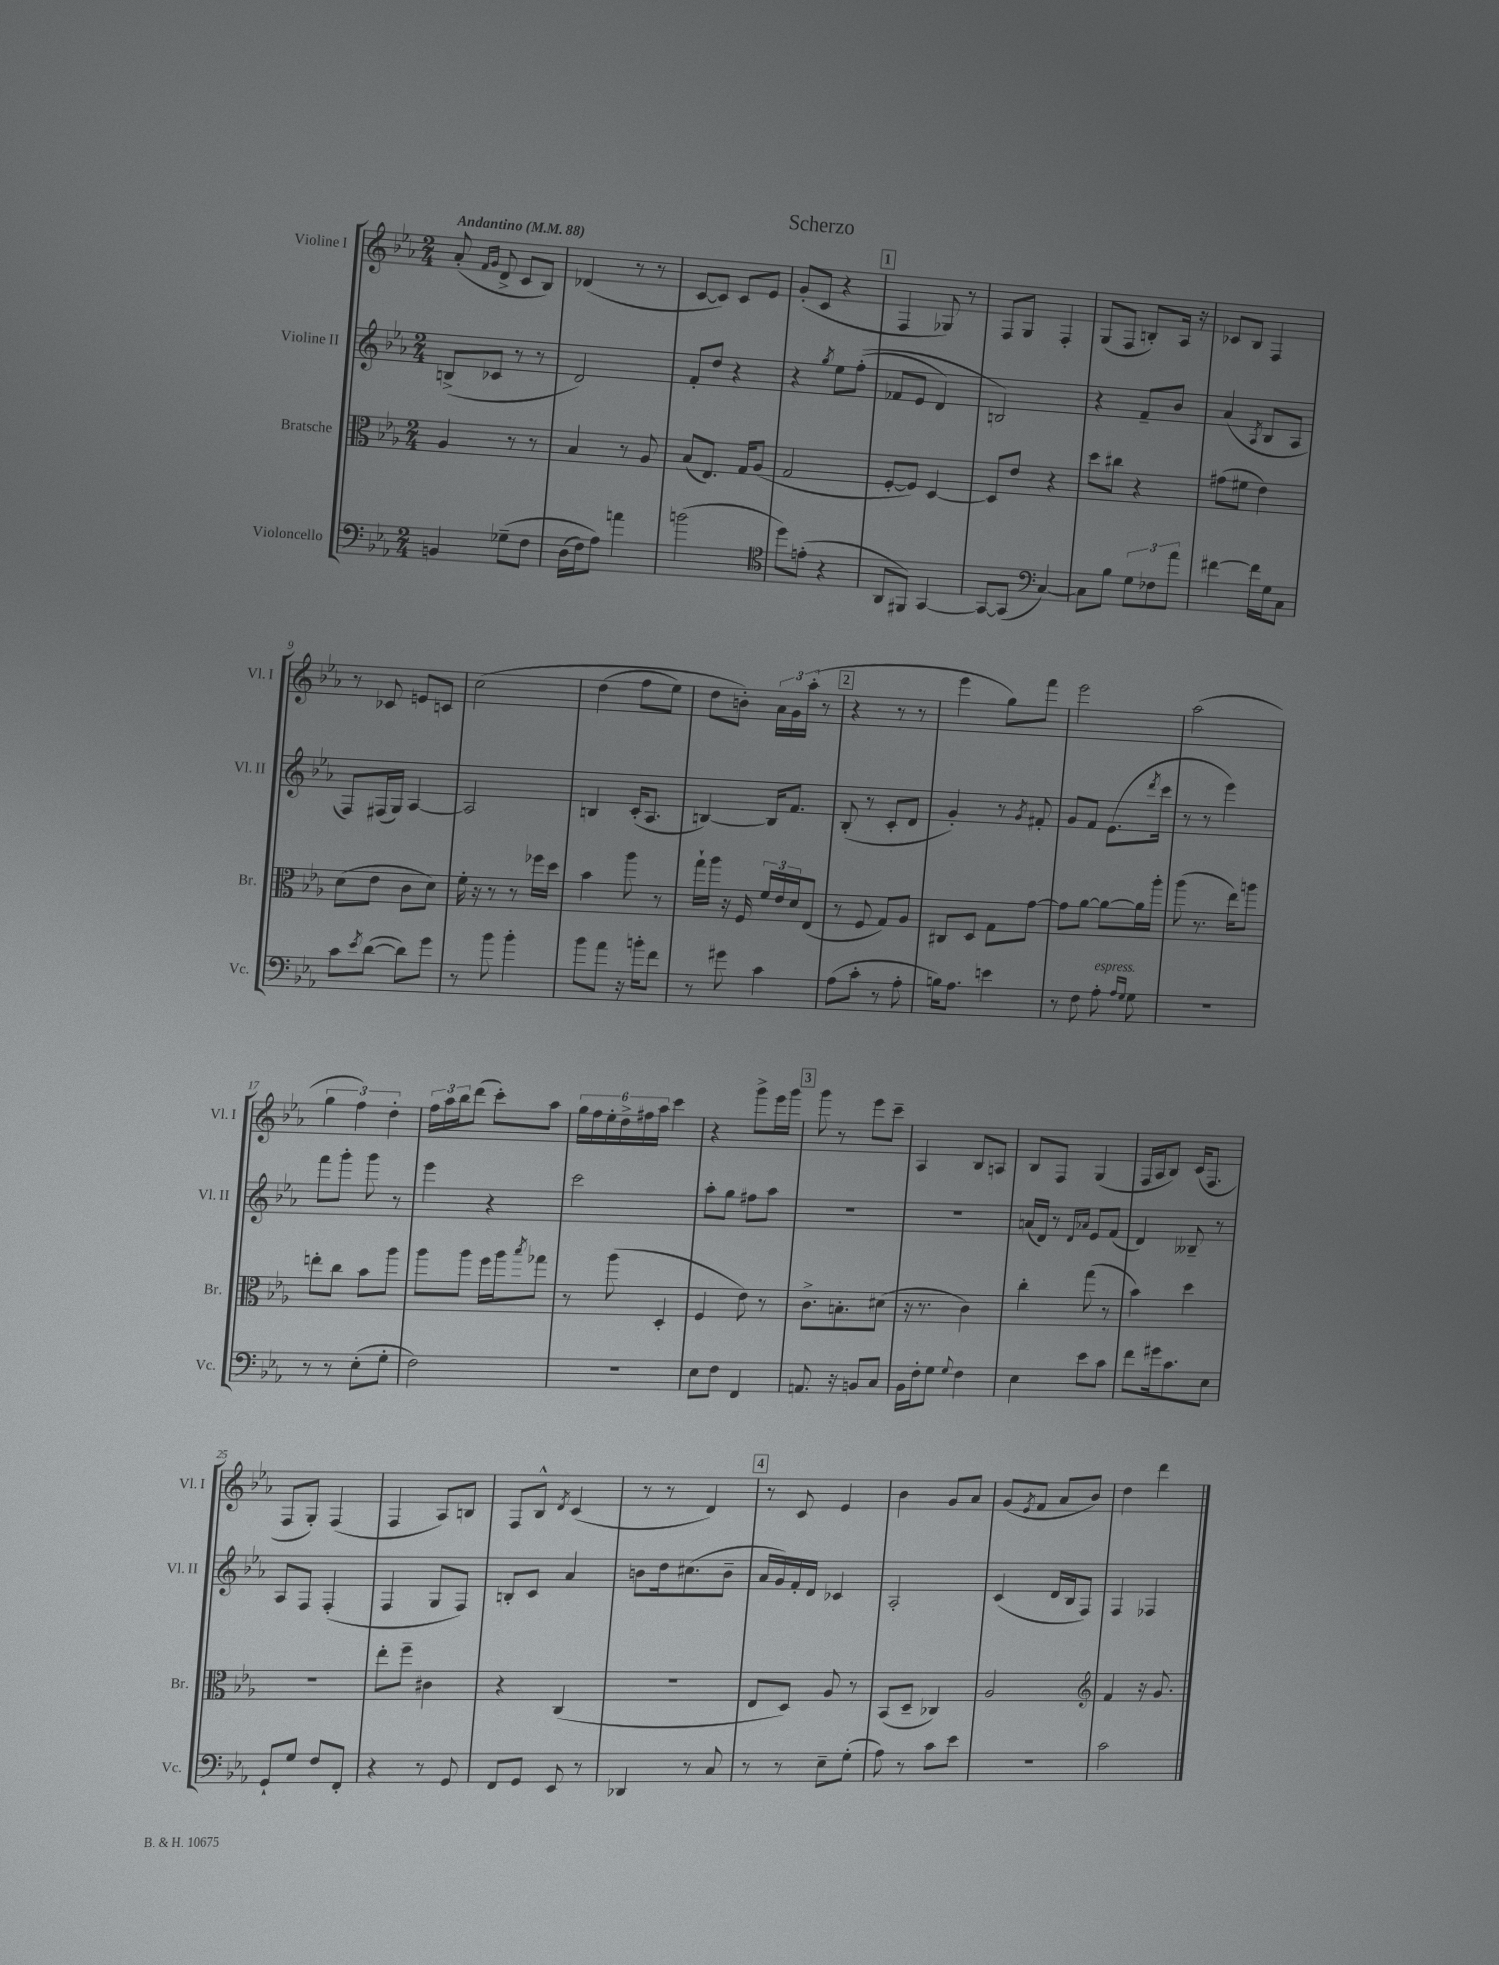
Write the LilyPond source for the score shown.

\header { title = "Scherzo" }
<<
\new StaffGroup <<
\new Staff = "s0" \with { instrumentName = "Violine I" shortInstrumentName = "Vl. I" } {
    \clef treble \key ees \major \numericTimeSignature \time 2/4 \tempo "Andantino" 4 = 88
    aes'8-.( \grace { f'16 g'16 } d'8-> c'8 bes8) |
    des'4( r8 r8 |
    c'8~ c'8) c'8 ees'8 |
    g'8-.( c'8 r4 |
    \mark \markup { \box "1" } f4 ges8) r8 |
    f8 g8 f4-. |
    g8( f8 b8-.) aes16 r16 |
    ces'8 bes8 f4 |
    r8 ces'8 e'8 c'8 |
    c''2\( |
    d''4( f''8 ees''8) |
    d''8 b'8-.\) \tuplet 3/2 { aes'16 g'16 aes''16-.( } r8 |
    \mark \markup { \box "2" } r4 r8 r8 |
    ees'''4 g''8) f'''8 |
    ees'''2 |
    aes''2( |
    \tuplet 3/2 { g''4 f''4) d''4-. } |
    \tuplet 3/2 { f''16 aes''16 bes''16 } d'''8( c'''8-.) aes''8 |
    \tuplet 6/4 { g''16 f''16 ees''16-. d''16-> fis''16 aes''16 } c'''4 |
    r4 g'''8-> ees'''16 g'''16 |
    \mark \markup { \box "3" } g'''8 r8 ees'''8 c'''8-- |
    aes4 bes8 a8 |
    bes8 f8 g4( |
    f16 aes16 bes8) c'16( f8. |
    f8 g8-.) f4( |
    f4 aes8) b8 |
    f8 bes8-^ \acciaccatura { d'8 } c'4( |
    r8 r8 d'4) |
    \mark \markup { \box "4" } r8 c'8 ees'4 |
    bes'4 g'8 aes'8 |
    g'8( \acciaccatura { ees'8 } f'8 aes'8 bes'8) |
    d''4 d'''4 \bar "|." |
}
\new Staff = "s1" \with { instrumentName = "Violine II" shortInstrumentName = "Vl. II" } {
    \clef treble \key ees \major \numericTimeSignature \time 2/4
    b8->( ces'8 r8 r8 |
    d'2) |
    f'8-. d''8 r4 |
    r4 \acciaccatura { g''8 } ees''8 f''8-.(\( |
    \mark \markup { \box "1" } fes'8 ees'8 d'4) |
    b2\) |
    r4 f'8-- bes'8 |
    aes'4( \acciaccatura { aes8 } bes8 aes8 |
    f8) fis16( g16) aes4~ |
    aes2 |
    b4 c'16-.( aes8. |
    b4~) b16 f'8. |
    \mark \markup { \box "2" } bes8-.( r8 c'8-. d'8 |
    g'4-.) r8 \acciaccatura { g'8 } fis'8-. |
    g'8 f'8 ees'8.( \acciaccatura { d'''8 } c'''16 |
    r8 r8 ees'''4) |
    f'''8 g'''8-. g'''8 r8 |
    ees'''4 r4 |
    c'''2 |
    aes''8-. g''8 fis''8 aes''8 |
    \mark \markup { \box "3" } R2 |
    R2 |
    a'16( d'16) r8 \grace { d'16 aes'16 } ees'8 f'8( |
    d'4) beses8-- r8 |
    aes8 f8 f4-.( |
    f4 g8 f8) |
    b8-. c'8 aes'4 |
    b'8 d''16 cis''8.( b'8-- |
    \mark \markup { \box "4" } aes'16 g'16) f'16-. d'16 ces'4 |
    aes2-. |
    c'4( d'16 bes16 f8) |
    f4 fes4 \bar "|." |
}
\new Staff = "s2" \with { instrumentName = "Bratsche" shortInstrumentName = "Br." } {
    \clef alto \key ees \major \numericTimeSignature \time 2/4
    aes4 r8 r8 |
    bes4 r8 aes8 |
    bes8( ees8.) g16 aes8( |
    g2 |
    \mark \markup { \box "1" } f8~-. f8) d4~ |
    d8 ees'8 r4 |
    d''8 cis''8 r4 |
    gis'8( fis'8 ees'4) |
    d'8( ees'8 c'8 d'8) |
    f'16-. r16 r8 r8 fes''16 d''16 |
    bes'4 aes''8 r8 |
    g''16-! aes''16 r16 f16 \tuplet 3/2 { f'16 ees'16 d'16 } ees8( |
    \mark \markup { \box "2" } r8 f8 g8) aes8 |
    cis8 d8 g8 g'8~ |
    g'8 aes'8~ aes'8~ aes'16 aes''16-. |
    aes''8( r8. ees''16) a''8 |
    e''8-. c''8 bes'8 aes''8 |
    aes''8 aes''8 f''16 aes''16 \acciaccatura { bes''8 } ges''8 |
    r8 aes''8( d4-. |
    f4 ees'8) r8 |
    \mark \markup { \box "3" } c'8.-> b8.-. dis'8( |
    r16 r8. c'4) |
    c''4-. g''8( r8 |
    bes'4) d''4 |
    r2 |
    ees''8-. f''8-- cis'4 |
    r4 c4( |
    R2 |
    \mark \markup { \box "4" } ees8 d8) aes8 r8 |
    bes,8( d8-- ces4) |
    aes2 |
    \clef treble f'4 r16 g'8. \bar "|." |
}
\new Staff = "s3" \with { instrumentName = "Violoncello" shortInstrumentName = "Vc." } {
    \clef bass \key ees \major \numericTimeSignature \time 2/4
    b,4 ges8--\( f8 |
    d16( f16) aes8\) a'4 |
    b'2( |
    \clef tenor d''8) e'8-.( r4 |
    \mark \markup { \box "1" } aes,8 fis,8) g,4~ |
    g,8~ g,8( \clef bass c4~) |
    c8 bes8 \tuplet 3/2 { g8 fes8 aes'8 } |
    fis'4~ fis'16 g16 c8 |
    c'8 \acciaccatura { ees'8 } d'8~( d'8) g'8 |
    r8 bes'8 bes'4-. |
    bes'8 aes'8 r16 b'16-. f'8 |
    r8 gis'8 c'4 |
    \mark \markup { \box "2" } aes8( c'8-. r8 aes8-. |
    b16) aes8. e'4 |
    r8 f8 aes8-.^\markup { \italic "espress." } \grace { aes16 g16 } g8 |
    r2 |
    r8 r8 ees8-.( g8-. |
    f2) |
    R2 |
    ees8 f8 f,4 |
    \mark \markup { \box "3" } a,8. r16 b,8 c8 |
    bes,16 f16-. g8 \appoggiatura { g8 } f4 |
    ees4 ees'8 c'8 |
    f'8 gis'16 c'8. ees8 |
    g,8-! g8 f8 f,8-. |
    r4 r8 g,8 |
    f,8 g,8 ees,8 r8 |
    des,4 r8 c8 |
    \mark \markup { \box "4" } r8 r8 ees8-- g8-.( |
    aes8) r8 c'8 ees'8 |
    R2 |
    c'2 \bar "|." |
}
>>
>>
